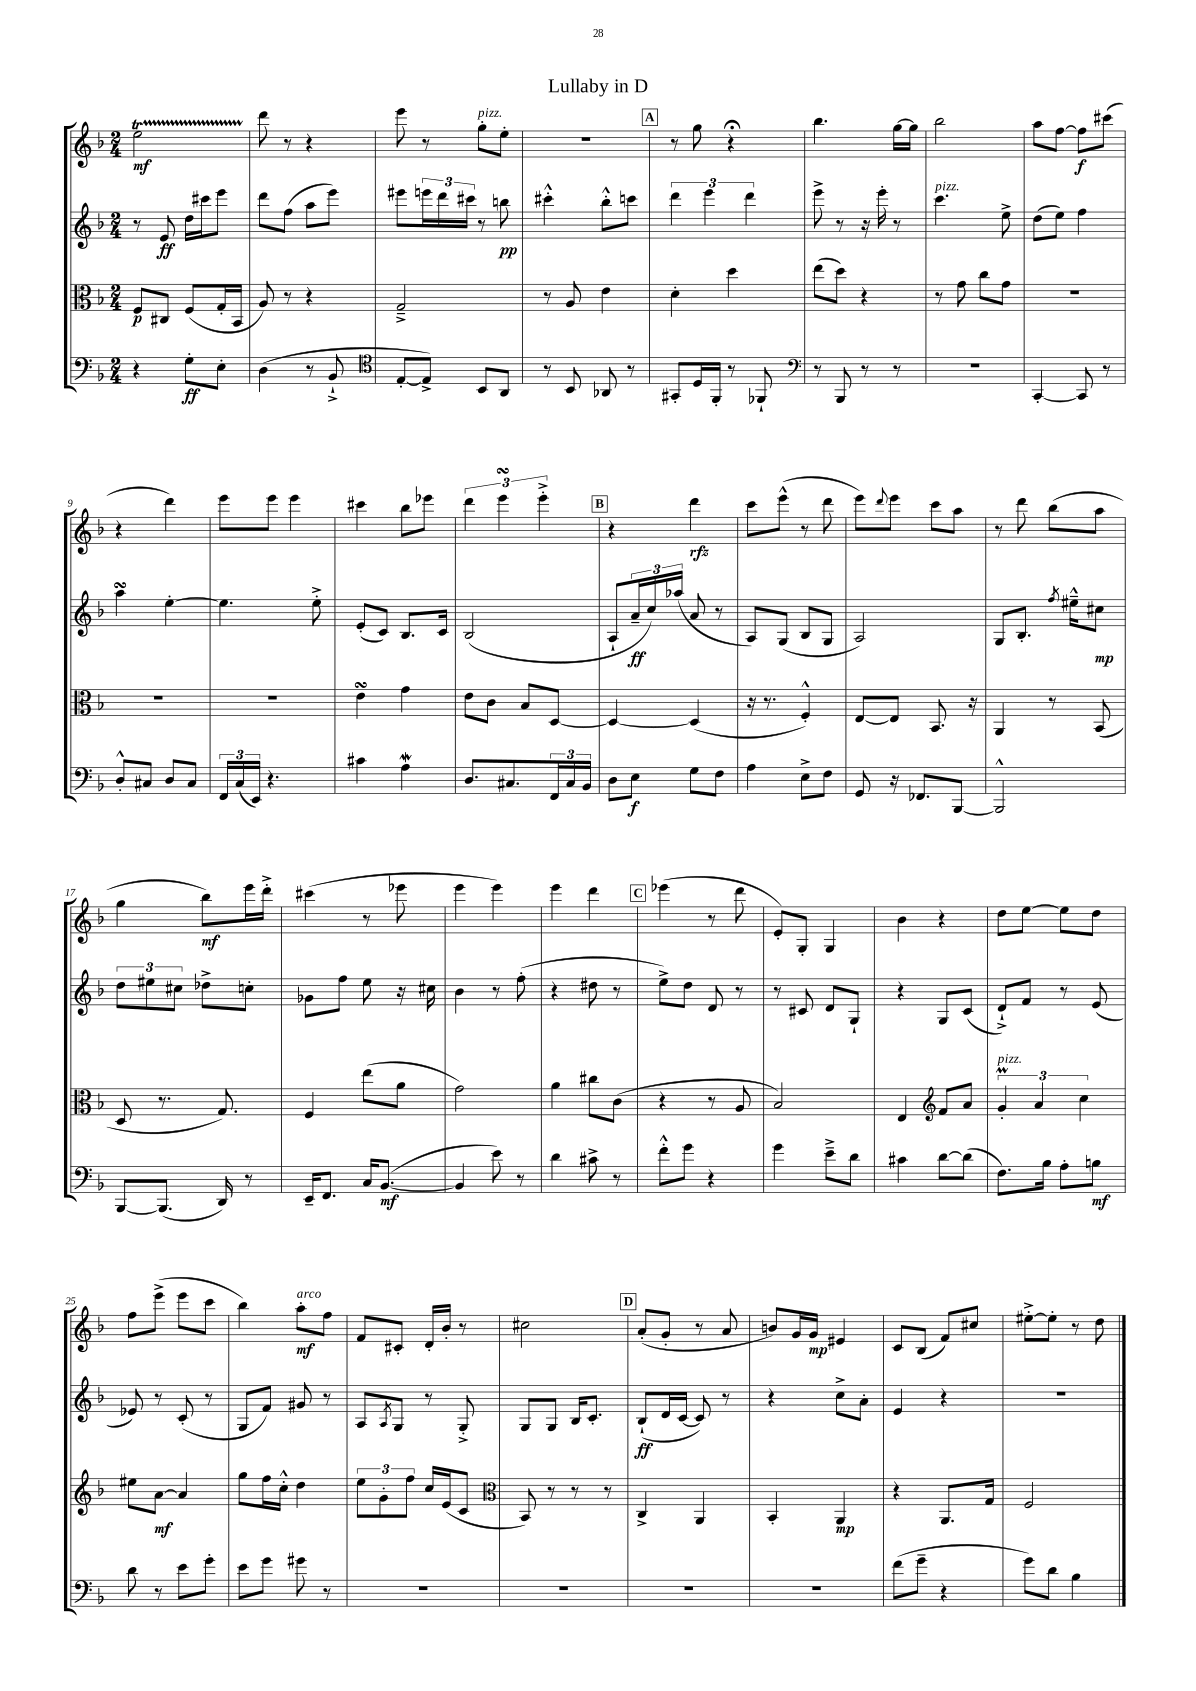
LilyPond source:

\header { title = "Lullaby in D" }
<<
\new StaffGroup <<
\new Staff = "s0" {
    \clef treble \key f \major \numericTimeSignature \time 2/4
    e''2\startTrillSpan\mf |
    d'''8\stopTrillSpan r8 r4 |
    e'''8 r8 g''8-.^\markup { \italic "pizz." } e''8-. |
    R2 |
    \mark \markup { \box "A" } r8 g''8 r4\fermata |
    bes''4. g''16~ g''16 |
    bes''2 |
    a''8 f''8~ f''8\f cis'''8( |
    r4 d'''4) |
    e'''8 e'''8 e'''4 |
    cis'''4 bes''8 ees'''8 |
    \tuplet 3/2 { d'''4 e'''4\turn e'''4-.-> } |
    \mark \markup { \box "B" } r4 d'''4\rfz |
    c'''8 e'''8-^( r8 d'''8 |
    e'''8) \appoggiatura { d'''8 } e'''8 c'''8 a''8 |
    r8 d'''8 bes''8( a''8 |
    g''4 bes''8\mf) e'''16 d'''16-.-> |
    cis'''4( r8 ees'''8 |
    e'''4 e'''4) |
    e'''4 d'''4 |
    \mark \markup { \box "C" } ees'''4( r8 d'''8 |
    e'8-.) g8-. g4 |
    bes'4 r4 |
    d''8 e''8~ e''8 d''8 |
    f''8 e'''8->( e'''8 c'''8 |
    bes''4) a''8-.\mf^\markup { \italic "arco" } f''8 |
    f'8 cis'8-. d'16-. bes'16-. r8 |
    cis''2 |
    \mark \markup { \box "D" } a'8-.( g'8-. r8 a'8 |
    b'8) g'16 g'16\mp eis'4 |
    c'8 bes8( f'8) cis''8 |
    eis''8~-.-> eis''8-. r8 d''8 \bar "|." |
}
\new Staff = "s1" {
    \clef treble \key f \major \numericTimeSignature \time 2/4
    r8 e'8\ff d''16 cis'''16 e'''8 |
    d'''8 f''8( a''8 e'''8) |
    eis'''8 \tuplet 3/2 { e'''16 d'''16 cis'''16 } r8 b''8\pp |
    cis'''4-.-^ bes''8-.-^ c'''8 |
    \mark \markup { \box "A" } \tuplet 3/2 { d'''4 e'''4 d'''4 } |
    e'''8-> r8 r16 e'''16-. r8 |
    c'''4.^\markup { \italic "pizz." } e''8-> |
    d''8( e''8) f''4 |
    a''4\turn e''4~-. |
    e''4. e''8-.-> |
    e'8-.( c'8) bes8. c'16 |
    bes2( |
    \mark \markup { \box "B" } a8-! \tuplet 3/2 { a'16--\ff c''16) aes''16( } a'8 r8 |
    a8) g8( bes8 g8 |
    a2) |
    g8 bes8.-. \acciaccatura { f''8 } eis''16---^ cis''8\mp |
    \tuplet 3/2 { d''8 eis''8 cis''8 } des''8-> c''8-. |
    ges'8 f''8 e''8 r16 cis''16 |
    bes'4 r8 f''8-.( |
    r4 dis''8 r8 |
    \mark \markup { \box "C" } e''8->) d''8 d'8 r8 |
    r8 cis'8 d'8 g8-! |
    r4 g8 c'8( |
    d'8-!->) f'8 r8 e'8( |
    ees'8) r8 c'8-.( r8 |
    g8 f'8) gis'8 r8 |
    a8 \acciaccatura { a8 } g8 r8 g8-.-> |
    g8 g8 bes16 c'8.-. |
    \mark \markup { \box "D" } bes8-!\ff( d'16 c'16~ c'8) r8 |
    r4 c''8-> a'8-. |
    e'4 r4 |
    r2 \bar "|." |
}
\new Staff = "s2" {
    \clef alto \key f \major \numericTimeSignature \time 2/4
    f8\p cis8 f8( g16-. bes,16 |
    a8) r8 r4 |
    g2---> |
    r8 a8 e'4 |
    \mark \markup { \box "A" } d'4-. d''4 |
    e''8( d''8) r4 |
    r8 g'8 c''8 g'8 |
    R2 |
    R2 |
    R2 |
    e'4\turn g'4 |
    e'8 c'8 bes8 d8~ |
    \mark \markup { \box "B" } d4~ d4( |
    r16 r8. f4-.-^) |
    e8~ e8 bes,8. r16 |
    a,4 r8 bes,8( |
    d8 r8. g8.) |
    f4 e''8( a'8 |
    g'2) |
    a'4 cis''8 c'8( |
    \mark \markup { \box "C" } r4 r8 a8 |
    bes2) |
    e4 \clef treble f'8 a'8 |
    \tuplet 3/2 { g'4-.\prall^\markup { \italic "pizz." } a'4 c''4 } |
    eis''8 a'8~\mf a'4 |
    g''8 f''16 c''16-.-^ d''4 |
    \tuplet 3/2 { e''8 g'8-. f''8 } c''16 e'16( c'8 |
    \clef alto bes,8) r8 r8 r8 |
    \mark \markup { \box "D" } c4-> a,4 |
    bes,4-. a,4\mp |
    r4 a,8. g16 |
    f2 \bar "|." |
}
\new Staff = "s3" {
    \clef bass \key f \major \numericTimeSignature \time 2/4
    r4 g8-.\ff e8-. |
    d4( r8 bes,8-!-> |
    \clef tenor e8~-. e8->) bes,8 a,8 |
    r8 bes,8 aes,8 r8 |
    \mark \markup { \box "A" } gis,8-. d16 f,16-. r8 fes,8-! |
    \clef bass r8 bes,,8 r8 r8 |
    r2 |
    c,4~-. c,8 r8 |
    d8-.-^ cis8 d8 cis8 |
    \tuplet 3/2 { f,16 c16( e,16) } r4. |
    cis'4 a4\mordent |
    d8. cis8. \tuplet 3/2 { f,16 cis16 bes,16 } |
    \mark \markup { \box "B" } d8 e8\f g8 f8 |
    a4 e8-> f8 |
    g,8 r16 fes,8. bes,,8~ |
    bes,,2-^ |
    bes,,8~ bes,,8.( d,16) r8 |
    e,16-- f,8. c16 bes,8.~\mf( |
    bes,4 e'8) r8 |
    d'4 cis'8-> r8 |
    \mark \markup { \box "C" } f'8-.-^ g'8 r4 |
    g'4 e'8---> d'8 |
    cis'4 d'8~ d'8( |
    f8.) bes16 a8-. b8\mf |
    d'8 r8 e'8 g'8-. |
    e'8 g'8 gis'8 r8 |
    R2 |
    R2 |
    \mark \markup { \box "D" } R2 |
    R2 |
    f'8( g'8-- r4 |
    g'8) d'8 bes4 \bar "|." |
}
>>
>>
